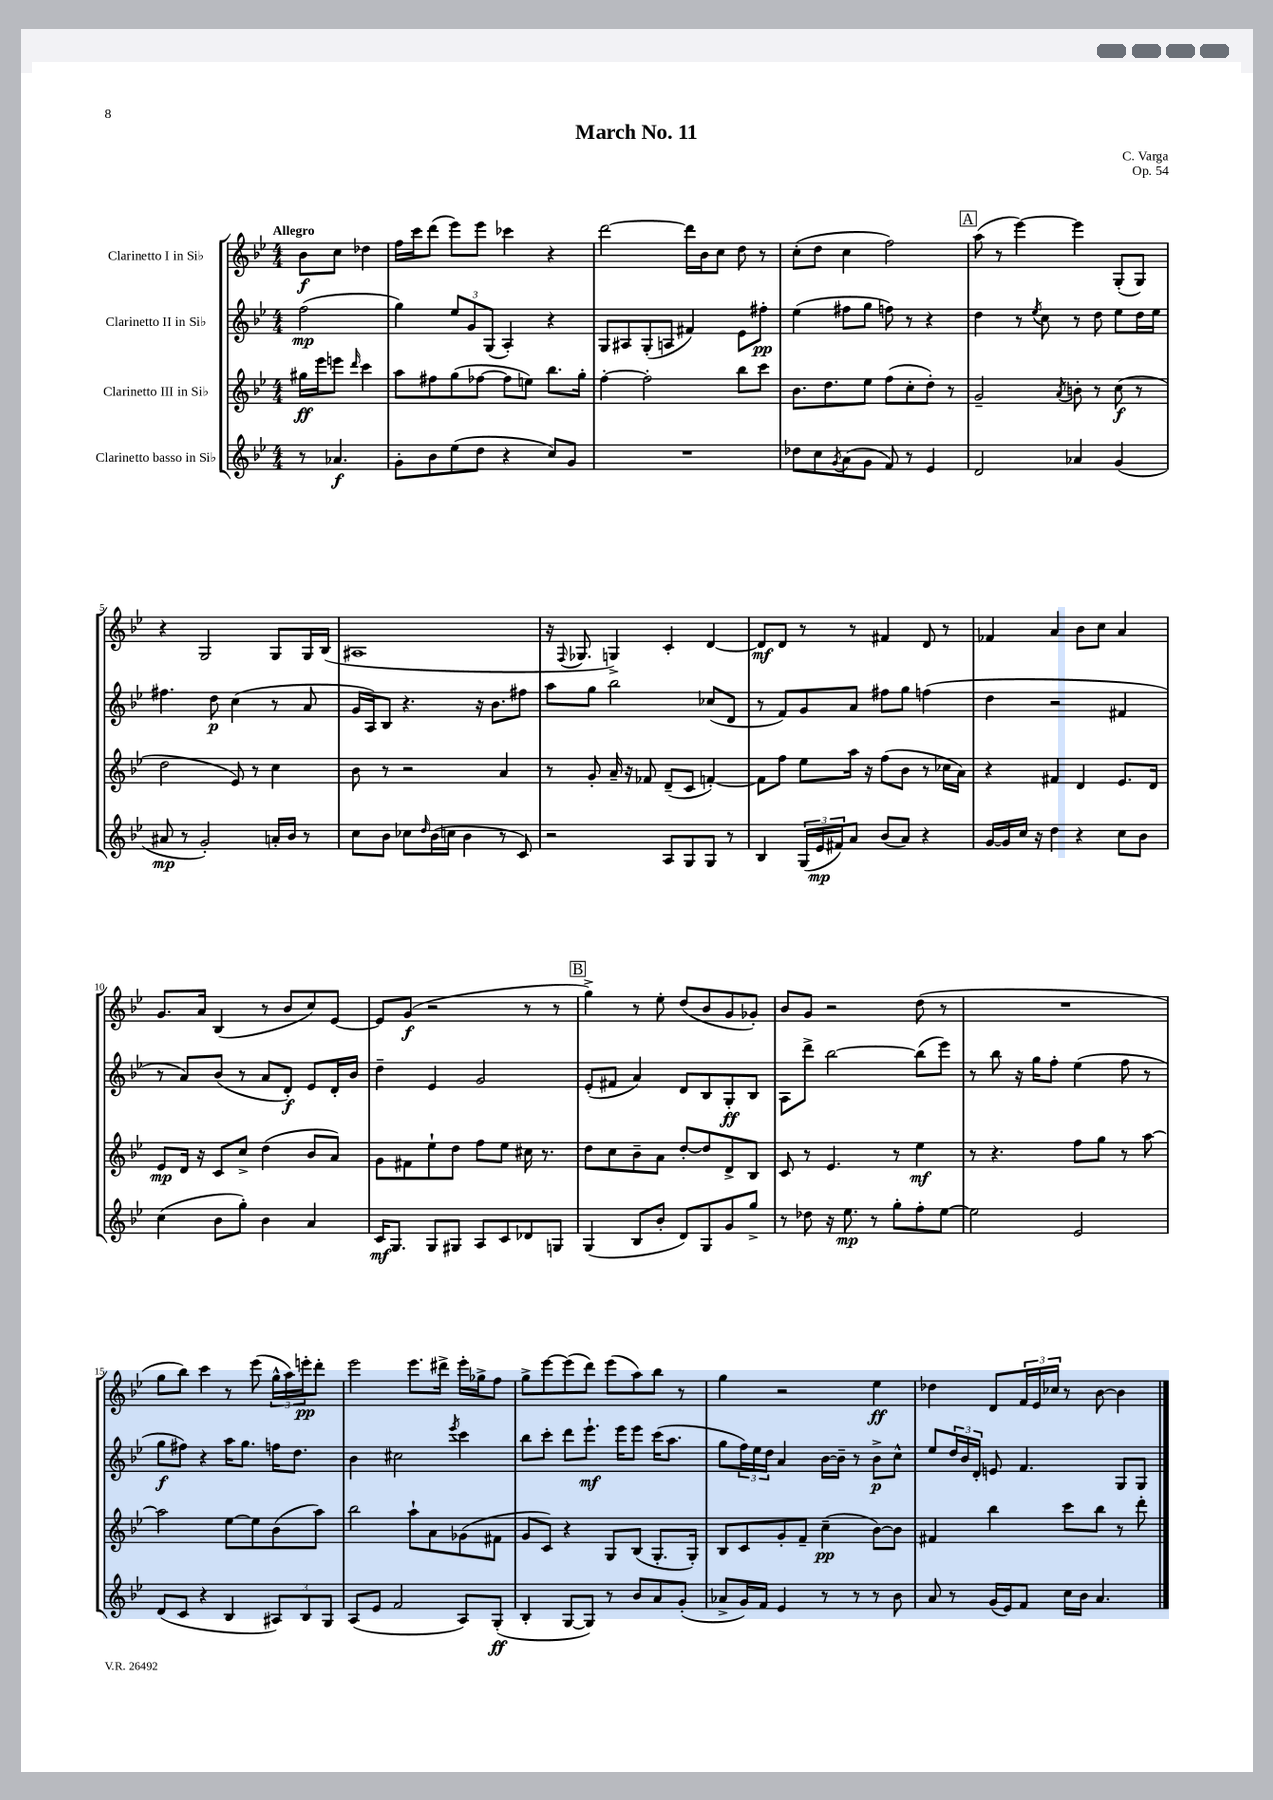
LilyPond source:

\header { title = "March No. 11" composer = "C. Varga" opus = "Op. 54" }
<<
\new StaffGroup <<
\new Staff = "s0" \with { instrumentName = "Clarinetto I in Sib" } {
    \clef treble \key bes \major \numericTimeSignature \time 4/4 \partial 2 \tempo "Allegro"
    bes'8\f c''8 des''4 |
    f''16 c'''16 d'''8( ees'''8) ees'''8 ces'''4 r4 |
    d'''2~ d'''16 bes'16 c''8 d''8 r8 |
    c''8-.( d''8 c''4 f''2) |
    \mark \markup { \box "A" } a''8( r8 ees'''4~) ees'''4 g8-.( g8) |
    r4 g2 g8 g16 bes16( |
    ais1 |
    r16 \appoggiatura { f8 } ges8. g4->) c'4-. d'4~ |
    d'8\mf d'8 r8 r8 fis'4 d'8 r8 |
    fes'4 a'4 bes'8 c''8 a'4 |
    g'8. a'16 bes4( r8 bes'8 c''8) ees'8~ |
    ees'8 g'8\f( r2 r8 r8 |
    \mark \markup { \box "B" } g''4->) r8 ees''8-. d''8( bes'8 g'8 ges'8-.) |
    bes'8 g'8 r2 d''8( r8 |
    R1 |
    g''8 bes''8) c'''4 r8 ees'''8( \tuplet 3/2 { g''16-^ a''16) e'''16-.\pp } d'''8-. |
    ees'''2 ees'''8. dis'''16-> ees'''16-. ges''16-> f''8 |
    g''8-> ees'''8~ ees'''8( d'''8) ees'''8( a''8) bes''8 r8 |
    g''4 r2 ees''4\ff |
    des''4 d'8 \tuplet 3/2 { f'16 ees'16 ces''16 } r8 bes'8~ bes'4 \bar "|." |
}
\new Staff = "s1" \with { instrumentName = "Clarinetto II in Sib" } {
    \clef treble \key bes \major \numericTimeSignature \time 4/4 \partial 2
    f''2\mp( |
    g''4) \tuplet 3/2 { ees''8 g'8 g8( } a4-.) r4 |
    g8 ais8 g8-.( a8 fis'4) ees'8 fis''8-.\pp |
    ees''4( fis''8 g''8 f''8) r8 r4 |
    \mark \markup { \box "A" } d''4 r8 \acciaccatura { ees''8 } c''8 r8 d''8 ees''8 d''16 ees''16 |
    fis''4. d''8\p c''4( r8 a'8 |
    g'16 a16) bes8 r4. r16 bes'8. fis''8 |
    a''8 g''8 bes''2 ces''8( d'8 |
    r8 f'8) g'8 a'8 fis''8 g''8 f''4( |
    d''4 r2 fis'4 |
    r8 a'8) bes'8( r8 a'8 d'8-.\f) ees'8 d'16-. bes'16 |
    d''4-- ees'4 g'2 |
    \mark \markup { \box "B" } ees'8-.( fis'8 a'4) d'8 bes8 g8-.\ff bes8 |
    a8 d'''8-> bes''2~ bes''8( ees'''8) |
    r8 bes''8 r16 g''16 f''8-. ees''4( f''8 r8 |
    g''8\f fis''8) r4 a''16 g''8. f''16 d''8. |
    bes'4 cis''2 \acciaccatura { ees'''8 } c'''4 |
    bes''8 c'''8-. d'''8 ees'''8.-!\mf ees'''16 ees'''8 c'''16( a''8. |
    g''8 \tuplet 3/2 { f''16) ees''16 d''16 } a'4 bes'16~ bes'16-- r8 bes'8->\p c''8-^ |
    ees''8 \tuplet 3/2 { d''16 bes'16 d'16-. } e'8 f'4. g8 g8 \bar "|." |
}
\new Staff = "s2" \with { instrumentName = "Clarinetto III in Sib" } {
    \clef treble \key bes \major \numericTimeSignature \time 4/4 \partial 2
    gis''16\ff ees'''16 e'''8 \grace { d'''16 } c'''4 |
    a''8 fis''8 g''8( fes''8~ fes''8 e''8) bes''8. g''16-. |
    f''4~-. f''2-. bes''8 c'''8 |
    bes'8. d''8. ees''8 f''8( c''8-. d''8-.) r8 |
    \mark \markup { \box "A" } g'2-- \acciaccatura { a'8 } b'8-. r8 c''8\f( r8 |
    d''2 ees'8) r8 c''4 |
    bes'8 r8 r2 a'4 |
    r8 g'8-. a'16-- r16 fes'8 d'8--( c'8 f'4~-.) |
    f'8 f''8 ees''8 a''16 r16 f''8( bes'8 r8 ces''16 a'16) |
    r4 fis'4 d'4 ees'8. d'16 |
    ees'8\mp d'16 r16 c'8 c''8-> d''4( bes'8 a'8) |
    g'8 fis'8 ees''8-! d''8 f''8 ees''8 cis''16 r8. |
    \mark \markup { \box "B" } d''8 c''8 bes'8-- a'8 d''8~-. d''8 d'8-> bes8 |
    c'8 r8 ees'4. r8 ees''4\mf |
    r8 r4. f''8 g''8 r8 a''8~ |
    a''2 ees''8~ ees''8 bes'8( a''8) |
    bes''2 a''8-! a'8 ges'8( fis'8 |
    g'8 c'8) r4 g8 bes8( g8.-. g16-.) |
    bes8 c'8 g'8-. f'8-- c''4--\pp( bes'8~) bes'8 |
    fis'4 bes''4 c'''8 bes''8 r8 d'''8-. \bar "|." |
}
\new Staff = "s3" \with { instrumentName = "Clarinetto basso in Sib" } {
    \clef treble \key bes \major \numericTimeSignature \time 4/4 \partial 2
    r8 aes'4.\f |
    g'8-. bes'8 ees''8( d''8 r4 c''8) g'8 |
    R1 |
    des''8 c''8 \acciaccatura { g'8 } a'8( g'8 f'8) r8 ees'4 |
    \mark \markup { \box "A" } d'2 aes'4 g'4( |
    ais'8\mp r8 g'2-.) a'16-. bes'16 r8 |
    c''8 bes'8 ces''8 \grace { d''16 } bes'16( c''16 bes'4 r8 c'8) |
    r2 a8 g8 g8 r8 |
    bes4 \tuplet 3/2 { g16( ees'16\mp fis'16) } a'8 bes'8( a'8) r4 |
    g'16~ g'16 c''16 r16 d''4 r4 c''8 bes'8 |
    c''4( bes'8 g''8-.) bes'4 a'4 |
    c'16\mf g8. g8 gis8 a8 c'8 des'8 g8 |
    \mark \markup { \box "B" } g4( bes8 bes'8-. d'8) g8 g'8 g''8-> |
    r8 des''8 r16 ees''8.\mp r8 g''8-. f''8-. ees''8~ |
    ees''2 ees'2 |
    d'8( c'8 r4 bes4 \tuplet 3/2 { ais8) bes8 g8 } |
    a8( ees'8 f'2 a8) g8-.\ff( |
    bes4-. g8~ g8) r8 bes'8 a'8 g'8-.( |
    aes'8-> g'16) f'16 ees'4 r8 r8 r8 bes'8 |
    a'8 r8 g'16( ees'16) f'8 c''16 bes'16 a'4. \bar "|." |
}
>>
>>
